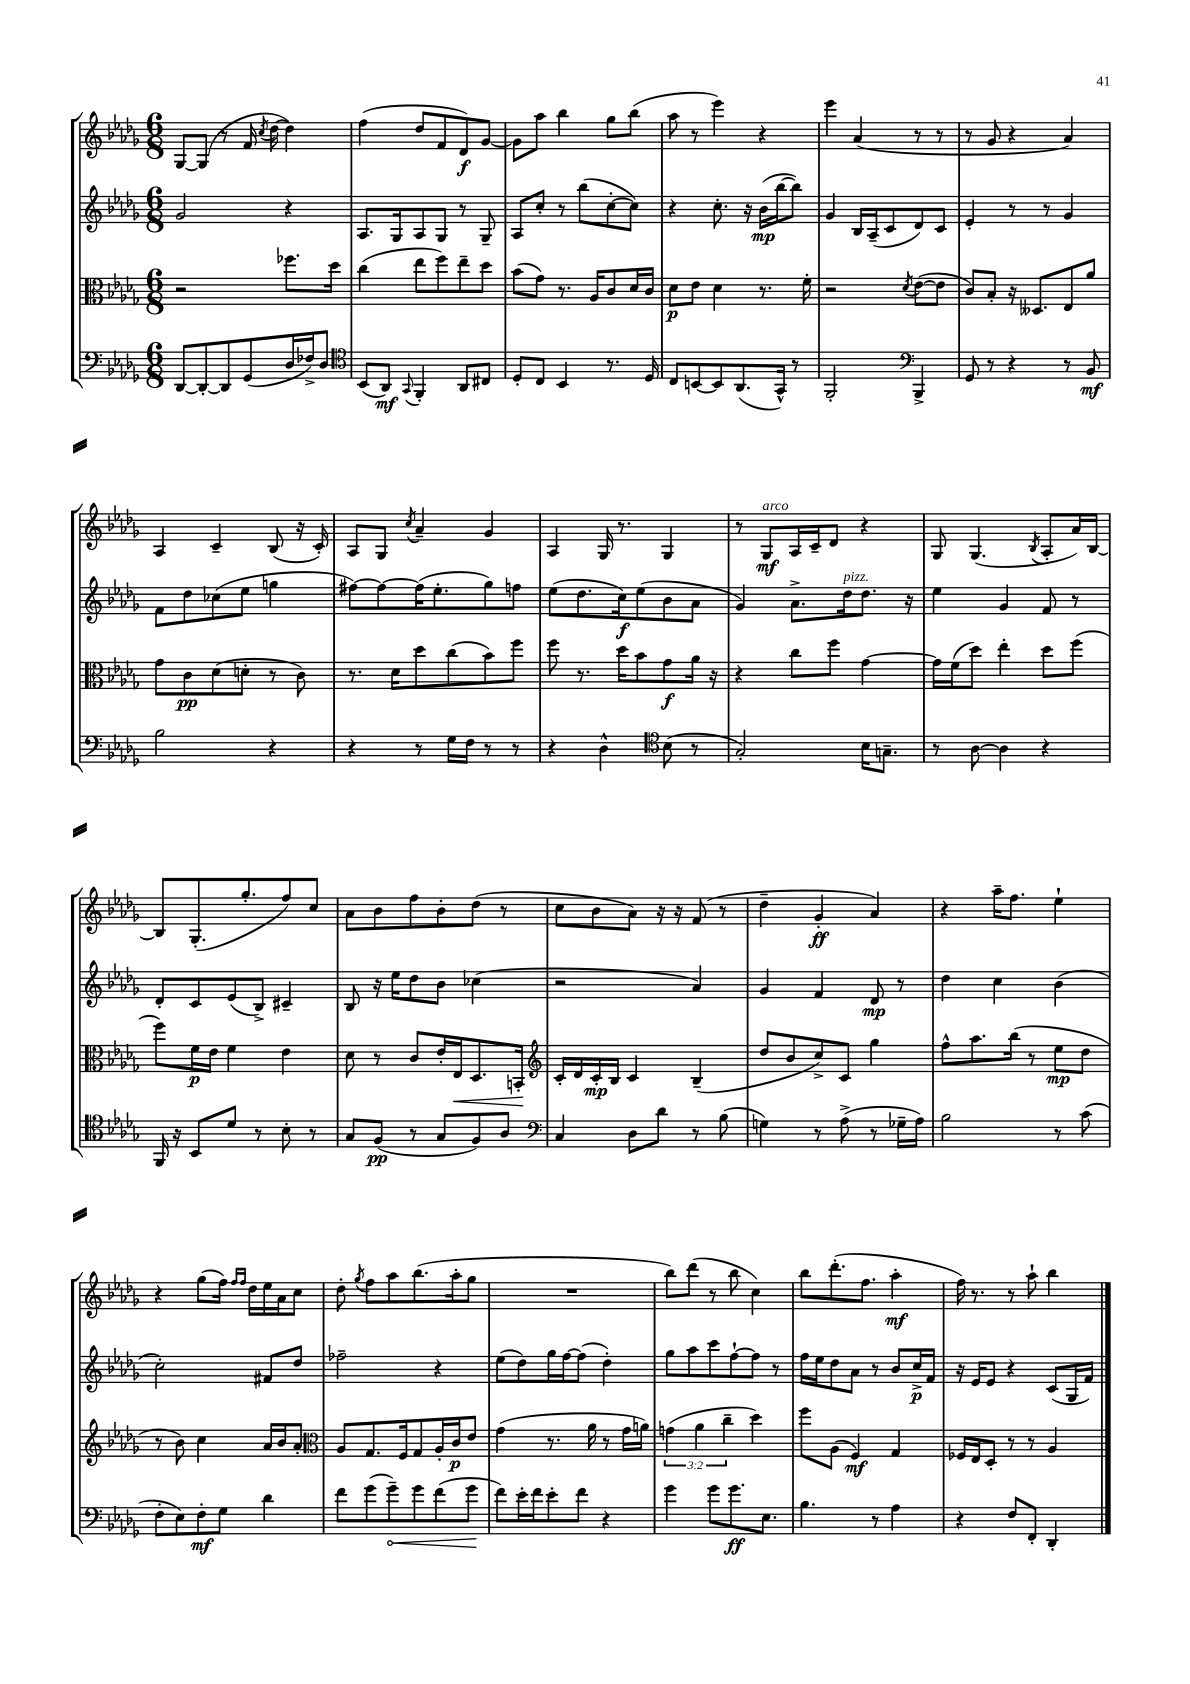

**kern	**kern	**kern	**kern
*staff4	*staff3	*staff2	*staff1
*clefF4	*clefC3	*clefG2	*clefG2
*k[b-e-a-d-g-]	*k[b-e-a-d-g-]	*k[b-e-a-d-g-]	*k[b-e-a-d-g-]
*M6/8	*M6/8	*M6/8	*M6/8
[8DD-/L	2r	2g-/	[8G-/L
8DD-'/_	.	.	(8G-/]J
8DD-/]	.	.	8r
(8GG-/	.	.	16f/
.	.	.	8qcc/
.	.	.	[16dd-\
16D-/L	8.ff-\L	4r	4dd-\])
16F-^/J)	.	.	.
8D-/J	.	.	.
.	16dd-\Jk	.	.
=	=	=	=
*clefC4	*	*	*
(8BB-/L	(4cc\	8.A-/L	(4ff\
8AA-/J)	.	.	.
.	.	16G-/k	.
8qqGG-/	.	.	.
4FF'/	8ee-\L	8A-/	8dd-/L
.	8ff\)	8G-/J	8f/
8AA-/L	8ee-~\	8r	8d-/)
8C#/J	8dd-\J	8G-~/	[8g-/J
=	=	=	=
8D-'/L	(8b-\L	8A-/L	8g-\]L
8C/J	8g-\J)	8cc'/J	8aa-\J
4BB-/	8.r	8r	4bb-\
.	.	(8bb-\L	.
.	16A-/LK	.	.
8.r	8c/	[8cc'\	8gg-\L
.	16d-/L	8cc\]J)	(8bb-\J
16D-/	16c/JJ	.	.
=	=	=	=
8C/L	8d-\L	4r	8aa-\
[8BB/	8e-\J	.	8r
8BB/]	4d-\	8.cc'\	4eee-\)
(8.AA-/	.	.	.
.	.	16r	.
.	8.r	(16b-\LL	4r
16GG-^^/Jk)	.	[16bb-\J	.
8r	.	8bb-\]J)	.
.	16f'\	.	.
=	=	=	=
2FF'/	2r	4g-/	4eee-\
.	.	16B-/LL	(4a-/
.	.	(16A-~/J	.
.	.	8c/	.
*clefF4	*	*	*
.	8qd-/	.	.
4BBB-^/	([8e-\L	8d-/)	8r
.	8e-\]J	8c/J	8r
=	=	=	=
8GG-/	8c/L)	4e-'/	8r
8r	8B-'/J	.	8g-/
4r	16r	8r	4r
.	8.D--/L	.	.
.	.	8r	.
8r	8E-/	4g-/	4a-/)
8BB-/	8a-/J	.	.
=	=	=	=
2B-\	8g-\L	8f\L	4A-/
.	8c\	8dd-\	.
.	(8d-\	(8cc-\	4c~/
.	8d'\J	8ee-\J	.
4r	8r	4gg\	(8B-/
.	8c\)	.	16r
.	.	.	16c'/)
=	=	=	=
4r	8.r	[8ff#\L)	8A-/L
.	.	8ff#\_	8G-/J
.	16d-\LK	.	.
.	.	.	8qcc/
8r	8dd-\	(16ff#\]K	4a-~/
.	.	8.ee-'\	.
16G-\LL	(8cc\	.	.
16F\JJ	.	.	.
8r	8b-\)	8gg-\)	4g-/
8r	8ff\J	8ff\J	.
=	=	=	=
4r	8ff\	(8ee-\L	4A-/
.	8.r	8.dd-\	.
4D-^^\	.	.	16G-/
.	16dd-\LK	16cc\k)	8.r
.	8b-\	(8ee-\	.
*clefC4	*	*	*
(8B-\	8g-\	8b-\	4G-/
8r	16a-\Jk	8a-\J	.
.	16r	.	.
=	=	=	=
2G-'/)	4r	4g-/)	8r
.	.	.	8G-/L
.	8cc\L	8.a-^\L	16A-/L
.	.	.	16c~/J
.	8ff\J	.	8d-/J
.	.	16dd-\k	.
16B-\LK	[4g-\	8.dd-\J	4r
8.G~\J	.	.	.
.	.	16r	.
=	=	=	=
8r	16g-\]LL	4ee-\	8G-/
.	(16f\J	.	.
[8A-\	8dd-\J)	.	(4.G-/
4A-\]	4ee-'\	4g-/	.
.	.	.	8qB-/
4r	8dd-\L	8f/	8A-'/L
.	(8ff\J	8r	16a-/L)
.	.	.	[16B-/JJ
=	=	=	=
16FF/	8ff\L)	8d-'/L	8B-/]L
16r	.	.	.
8BB-/L	16f\L	8c/	(8.G-'/
.	16e-\JJ	.	.
8d-/J	4f\	(8e-/	.
.	.	.	8.gg-'/
8r	.	8B-^/J)	.
8B-'\	4e-\	4c#~/	8ff/)
8r	.	.	8cc/J
=	=	=	=
8G-/L	8d-\	8B-/	8a-\L
(8F/J	8r	16r	8b-\
.	.	16ee-\LK	.
8r	8c/L	8dd-\	8ff\
8G-/L	16e-'/L	8b-\J	8b-'\
.	16E-/J	.	.
8F/)	8.D-/	(4cc-\	(8dd-\J
8A-/J	.	.	8r
.	16BB'/Jk	.	.
=	=	=	=
*clefF4	*clefG2	*	*
4C/	16c'/LL	2r	8cc\L
.	16d-/	.	.
.	16c'/	.	8b-\
.	16B-/JJ	.	.
8D-\L	4c/	.	8a-\J)
8d-\J	.	.	16r
.	.	.	16r
8r	(4B-~/	4a-/)	(8f/
(8B-\	.	.	8r
=	=	=	=
4G\)	8dd-/L	4g-/	4dd-~\
.	8b-/	.	.
8r	8cc^/)	4f/	4g-'/
(8A-^\	8c/J	.	.
8r	4gg-\	8d-/	4a-/)
16G-~\LL	.	8r	.
16A-\JJ)	.	.	.
=	=	=	=
2B-\	8ff^^\L	4dd-\	4r
.	8.aa-\	.	.
.	.	4cc\	16aa-~\LK
.	(16bb-\Jk	.	8.ff\J
.	8r	.	.
8r	8ee-\L	(4b-\	4ee-`\
(8c\	8dd-\J	.	.
=	=	=	=
8F'\L	8r	2cc'\)	4r
8E-\)	8b-\)	.	.
8F'\	4cc\	.	(8gg-\L
8G-\J	.	.	16ff\Jk)
.	.	.	16qqff/LL
.	.	.	16qqff/JJ
.	.	.	16dd-\LL
4d-\	16a-/LL	8f#/L	16ee-\
.	16b-/J	.	16a-\J
.	8a-'/J	8dd-/J	8cc\J
=	=	=	=
*	*clefC3	*	*
8f\L	8A-/L	2ff-~\	8dd-'\
.	.	.	8qgg-/
(8g-\	8.G-/	.	8ff\L
8g-~\)	.	.	8aa-\
.	16F/k	.	.
8g-\	8G-/	.	(8.bb-\
(8f\	16A-'/L	4r	.
.	16c/J	.	16aa-'\k
8g-\J	8e-/J	.	8gg-\J
=	=	=	=
8f\L)	(4g-\	(8ee-\L	2.r
16e-'\L	.	8dd-\)	.
16f\J	.	.	.
8e-'\	8.r	16gg-\L	.
.	.	[16ff\J	.
8f\J	.	(8ff\]J	.
.	16a-\	.	.
4r	8r	4dd-'\)	.
.	16g-\LL	.	.
.	16a\JJ)	.	.
=	=	=	=
4g-\	(6g\	8gg-\L	8bb-\L)
.	.	8aa-\	(8ddd-\J
.	6a-\	.	.
8g-\L	.	8ccc\	8r
.	6cc~\	.	.
8.g-\	.	[8ff`\	8bb-\
.	4dd-\)	8ff\]J	4cc\)
8.E-\J	.	.	.
.	.	8r	.
=	=	=	=
4.B-\	8ff\L	16ff\LL	8bb-\L
.	.	16ee-\J	.
.	(8A-\J	8dd-\	(8.ddd-'\
.	4F/)	8a-\J	.
.	.	.	8.ff\J
8r	.	8r	.
4A-\	4G-/	8b-/L	4aa-'\
.	.	16cc^/L	.
.	.	16f/JJ	.
=	=	=	=
4r	16F-/LL	16r	16ff\)
.	16E-/J	16e-/LK	8.r
.	8D-'/J	8e-/J	.
8F/L	8r	4r	8r
8FF'/J	8r	.	8aa-`\
4DD-'/	4A-/	(8c/L	4bb-\
.	.	16G-/L	.
.	.	16f/JJ)	.
==	==	==	==
*-	*-	*-	*-
